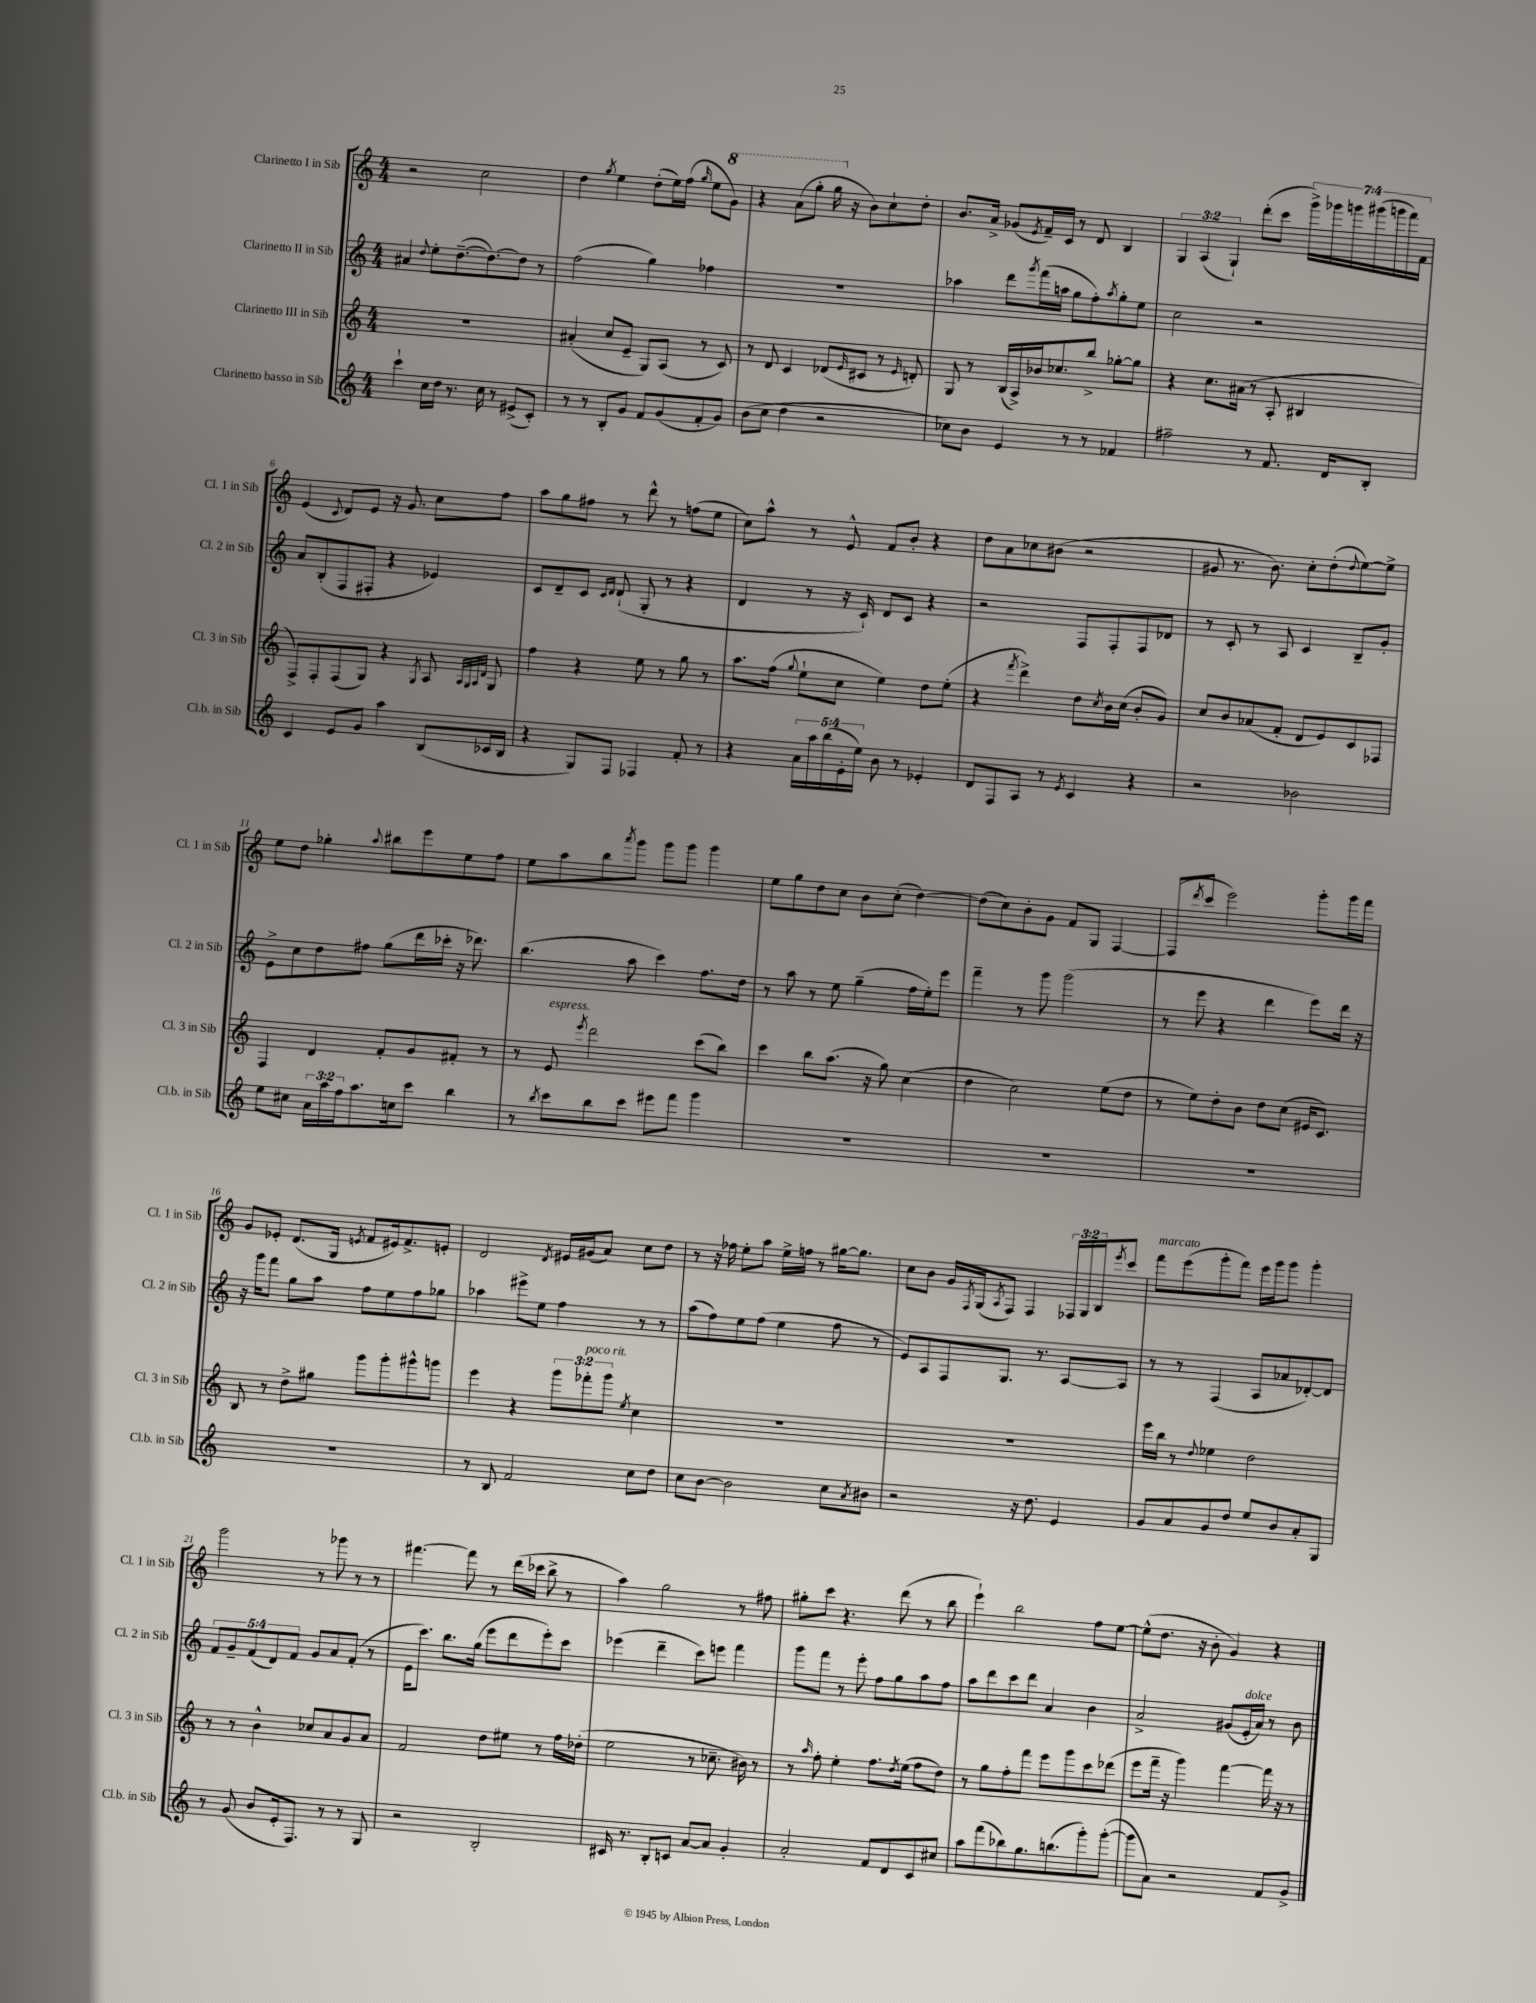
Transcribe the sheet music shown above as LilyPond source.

<<
\new StaffGroup <<
\new Staff = "s0" \with { instrumentName = "Clarinetto I in Sib" shortInstrumentName = "Cl. 1 in Sib" } {
    \clef treble \key c \major \numericTimeSignature \time 4/4 \override Staff.TupletNumber.text = #tuplet-number::calc-fraction-text
    r2 c''2 |
    d''4 \acciaccatura { g''8 } e''4 d''8-.( e''16) f''16( \grace { g''16 } e''8 \ottava #1 g''8) |
    r4 a''8( g'''8-. g'''16 \ottava #0 r16 b'8) c''8-! d''8-. |
    b'8. a'16-> ges'8( \acciaccatura { e'8 } f'16--) c'16 r8 d'8 b4 |
    \tuplet 3/2 { g4 a4( g4-!) } d'''8-.( c'''8 \tuplet 7/4 { g'''16->) ges'''16 g'''16 gis'''16( g'''16 f'''16) f'16 } |
    e'4( \appoggiatura { c'8 } d'8) e'8 r16 g'8. c''8 f''8 |
    a''8 g''8 fis''8 r8 d'''8-^ r8 f''8( e''8 |
    c''8) a''8-^ r8 e'8-^ f'8 b'8-. r4 |
    d''8 a'8 ces''8 bis'8( r2 |
    gis'8 r8. b'8.) c''8-. d''8-.( \appoggiatura { d''8 } e''8~) e''8-> |
    e''8 d''8 ges''4-. \appoggiatura { a''8 } bis''8 e'''8 e''8 f''8 |
    e''8 a''8 b''8 \acciaccatura { a'''8 } g'''8 g'''8 g'''8 g'''4 |
    e''8 g''8 d''8 c''8 b'8 c''8-.( d''4~) |
    d''8( c''8) b'8-. g'8 f'8 g8 f4~ |
    f8( \acciaccatura { d'''8 } c'''8 e'''2) g'''8-. g'''16 f'''16 |
    g'8 ees'8-. d'8.( g16 \acciaccatura { e'8 } f'8 eis'16) f'8.-> e'8-. |
    d'2 \acciaccatura { d'8 } eis'16 gis'16( a'8) c''8 d''8 |
    r8 r16 fes''16 e''8-. a''8 e''16-> f''16 r8 gis''16~ gis''8. |
    c''8 b'8 g'16 \acciaccatura { f8 } g16( \acciaccatura { a8 } f8) f4 \tuplet 3/2 { fes16 g16 b16 } \acciaccatura { e'''8 } c'''8 |
    f'''8^\markup { \italic "marcato" } e'''8( g'''8-. f'''8) e'''16 g'''16 g'''8 g'''4-. |
    g'''2 r8 ges'''8 r8 r8 |
    fis'''4.~ fis'''8 r8 d'''16( ces'''16 b''8-> r8 |
    a''4) g''2 r8 fis''8 |
    gis''8-. c'''8 r4. d'''8( r8 b''8 |
    e'''4-!) b''2 f''8 e''8~ |
    e''8-^( d''8. r16 b'8-. g'4) r4 \bar "|." |
}
\new Staff = "s1" \with { instrumentName = "Clarinetto II in Sib" shortInstrumentName = "Cl. 2 in Sib" } {
    \clef treble \key c \major \numericTimeSignature \time 4/4 \override Staff.TupletNumber.text = #tuplet-number::calc-fraction-text
    ais'4 \appoggiatura { d''8 } e''8-. d''8.~--( d''8.~) d''8 r8 |
    f''2( g''4) fes''4 |
    R1 |
    aes''4 d'''8 \acciaccatura { g'''8 } f'''16( a''16 g''8 f''8-.) \acciaccatura { a''8 } g''8-. e''8 |
    c''2 r2 |
    a'8 b8-.( f8 fis8-. r4 ees'4) |
    c'8 d'8-- c'8 \grace { c'16 d'16 } d'8-!( g8-. r8 r4 |
    d'4 r8 r16 c'16-!) d'8 c'8 r4 |
    r2 f8 f8-. f8 des'8 |
    r8 c'8-. r8 a8 c'4 b8-- g'8-. |
    e'8-> c''8 d''8 fis''8 g''8( d'''16 ces'''16-. r16 des'''8.) |
    b''4.( a''8 c'''4) f''8. d''16 |
    r8 a''8 r8 e''8 g''4--( f''16 e''16-.) e'''8 |
    f'''4-- r8 g'''8 g'''2( |
    r8 e'''8 r4 d'''4 e'''8) d'''16 r16 |
    r16 g'''16 f'''8 g''8 a''8 f''8 e''8 f''8 ges''8 |
    aes''4 eis'''8-> e''8 f''4 r8 r8 |
    a''8( f''8) e''8 f''8( e''4 f''8 r8 |
    e'8) a8 f8 g8. r8. a8~ a8 |
    r8 r8 f4( a8 aes'8 des'8~-.) des'8 |
    \tuplet 5/4 { f'8 g'8-- f'8( d'8) f'8 } g'8 a'8 f'8-.( r8 |
    e'16 c'''8.) b''8. g''16( e'''8 d'''8 e'''8-.) c'''8 |
    ees'''4( d'''4-- c'''8) e'''8 f'''4 |
    g'''8 f'''8 r8 e'''8-. f''8 g''8 a''8 f''8 |
    a''8 d'''8 c'''8 d'''8 a'4 b'4 |
    a'2-> gis'8( e'16-.^\markup { \italic "dolce" } a'16) r8 b'8 \bar "|." |
}
\new Staff = "s2" \with { instrumentName = "Clarinetto III in Sib" shortInstrumentName = "Cl. 3 in Sib" } {
    \clef treble \key c \major \numericTimeSignature \time 4/4 \override Staff.TupletNumber.text = #tuplet-number::calc-fraction-text
    R1 |
    ais'4-.( c''8 e'8-- g8) a8( r8 c'8) |
    r8 d'8 c'4 des'8( \grace { e'16 } cis'8 r8 \grace { e'16 } d'8-.) |
    g8 r8 b16( a16->) bes'16 ces''8. b''8-> ges''8~-. ges''8 |
    r4 c''8. ais'16( r8 a8-. bis4 |
    f8->) f8-. f8( g8) r4 \acciaccatura { g8 } a8 \grace { a32 g32 a32 d'32 } g8 |
    f''4 r4 e''8 r8 g''8 r8 |
    a''8. f''16( \appoggiatura { g''8 } e''8-! c''8 e''4) d''8 e''8-.( |
    r4 \acciaccatura { f'''8 } d'''4->) d''8 \acciaccatura { c''8 } b'16 c''16( b'8-. g'8) |
    c''8 b'8 aes'8( f'8-. d'8 e'8) c'8 fes8 |
    f4 d'4 f'8-. g'8 fis'8-. r8 |
    r8 e'8^\markup { \italic "espress." } \acciaccatura { e'''8 } d'''2 c'''8( b''8) |
    c'''4 b''8 a''8.( r16 g''8) c''4( |
    d''4 c''2) e''8( d''8 |
    r8 e''8) d''8-. b'8 d''8 c''8( eis'16 c'8.) |
    b8 r8 d''8-> gis''8 g'''8 g'''8-. gis'''8-^ g'''8 |
    e'''4 r4 \tuplet 3/2 { g'''8 fes'''8-.^\markup { \italic "poco rit." } g'''8 } \acciaccatura { e''8 } c''4 |
    R1 |
    R1 |
    e'''16 b''16 r8 \appoggiatura { d''8 } ees''4 d''2 |
    r8 r8 b'4-^ ces''8 a'8 g'8 a'8 |
    f'2 d''8 eis''8 r8 f''16 des''16-.( |
    e''2 r8 ces''8.-- bis'16) r8 |
    r8 \grace { a''16 } f''8-. e''4-. f''8. \acciaccatura { d''8 } e''16( f''8 d''8) |
    r8 g''8 f''8-. f'''8 e'''8 g'''8 c'''8 des'''8( |
    e'''8 f'''16-- r16 g'''4) f'''4~ f'''16 r16 r8 \bar "|." |
}
\new Staff = "s3" \with { instrumentName = "Clarinetto basso in Sib" shortInstrumentName = "Cl.b. in Sib" } {
    \clef treble \key c \major \numericTimeSignature \time 4/4 \override Staff.TupletNumber.text = #tuplet-number::calc-fraction-text
    c'''4-! c''16 d''16 r8. c''16 r8 eis'8->( c'8-.) |
    r8 r8 b8-. g'8 f'8 g'8( f'8-. g'8) |
    b'8( c''8 d''4 r2 |
    ces''8) b'8 e'4 r8 r8 fes'4 |
    fis''2-- r8 f'8. d'16 b8-. |
    c'4 e'8 g'8 a''4 b8( ces'16 b16 |
    r4 g8) f8 fes4 f'8-. r8 |
    r4 \tuplet 5/4 { a'16 a''16 b''16( e'16-. e''16) } b'8 r8 ees'4-. |
    d'8 f8 a8 r8 \acciaccatura { e'8 } c'4 r4 |
    r2 bes'2 |
    e''8 cis''8 \tuplet 3/2 { a'16 a''16 f''16 } a''8. c''16 c'''8 b''4 |
    r8 \acciaccatura { b''8 } c'''8 b''8 c'''8 eis'''8 f'''8 g'''4 |
    R1 |
    R1 |
    R1 |
    R1 |
    r8 b8 f'2 c''8 d''8 |
    c''8 b'8~ b'2 c''8 \acciaccatura { a'8 } bis'8 |
    r2 r16 d''8. e'4 |
    g'8 a'8 g'8 d''8 e''8 b'8 a'8-. g8 |
    r8 g'8( b'8 e'16-. f8.) r8 r8 g8 |
    r2 b2-. |
    cis'16 r8. b8-. c'8 a'8~ a'8 g'4-. |
    a'2-. f'8 d'8 c'8 cis''8 |
    a''8 f'''8( bes''8) g''8. b''8.( g'''8-.) g'''8~-.( |
    g'''8 a'8) r2 f'8 g'8-> \bar "|." |
}
>>
>>
